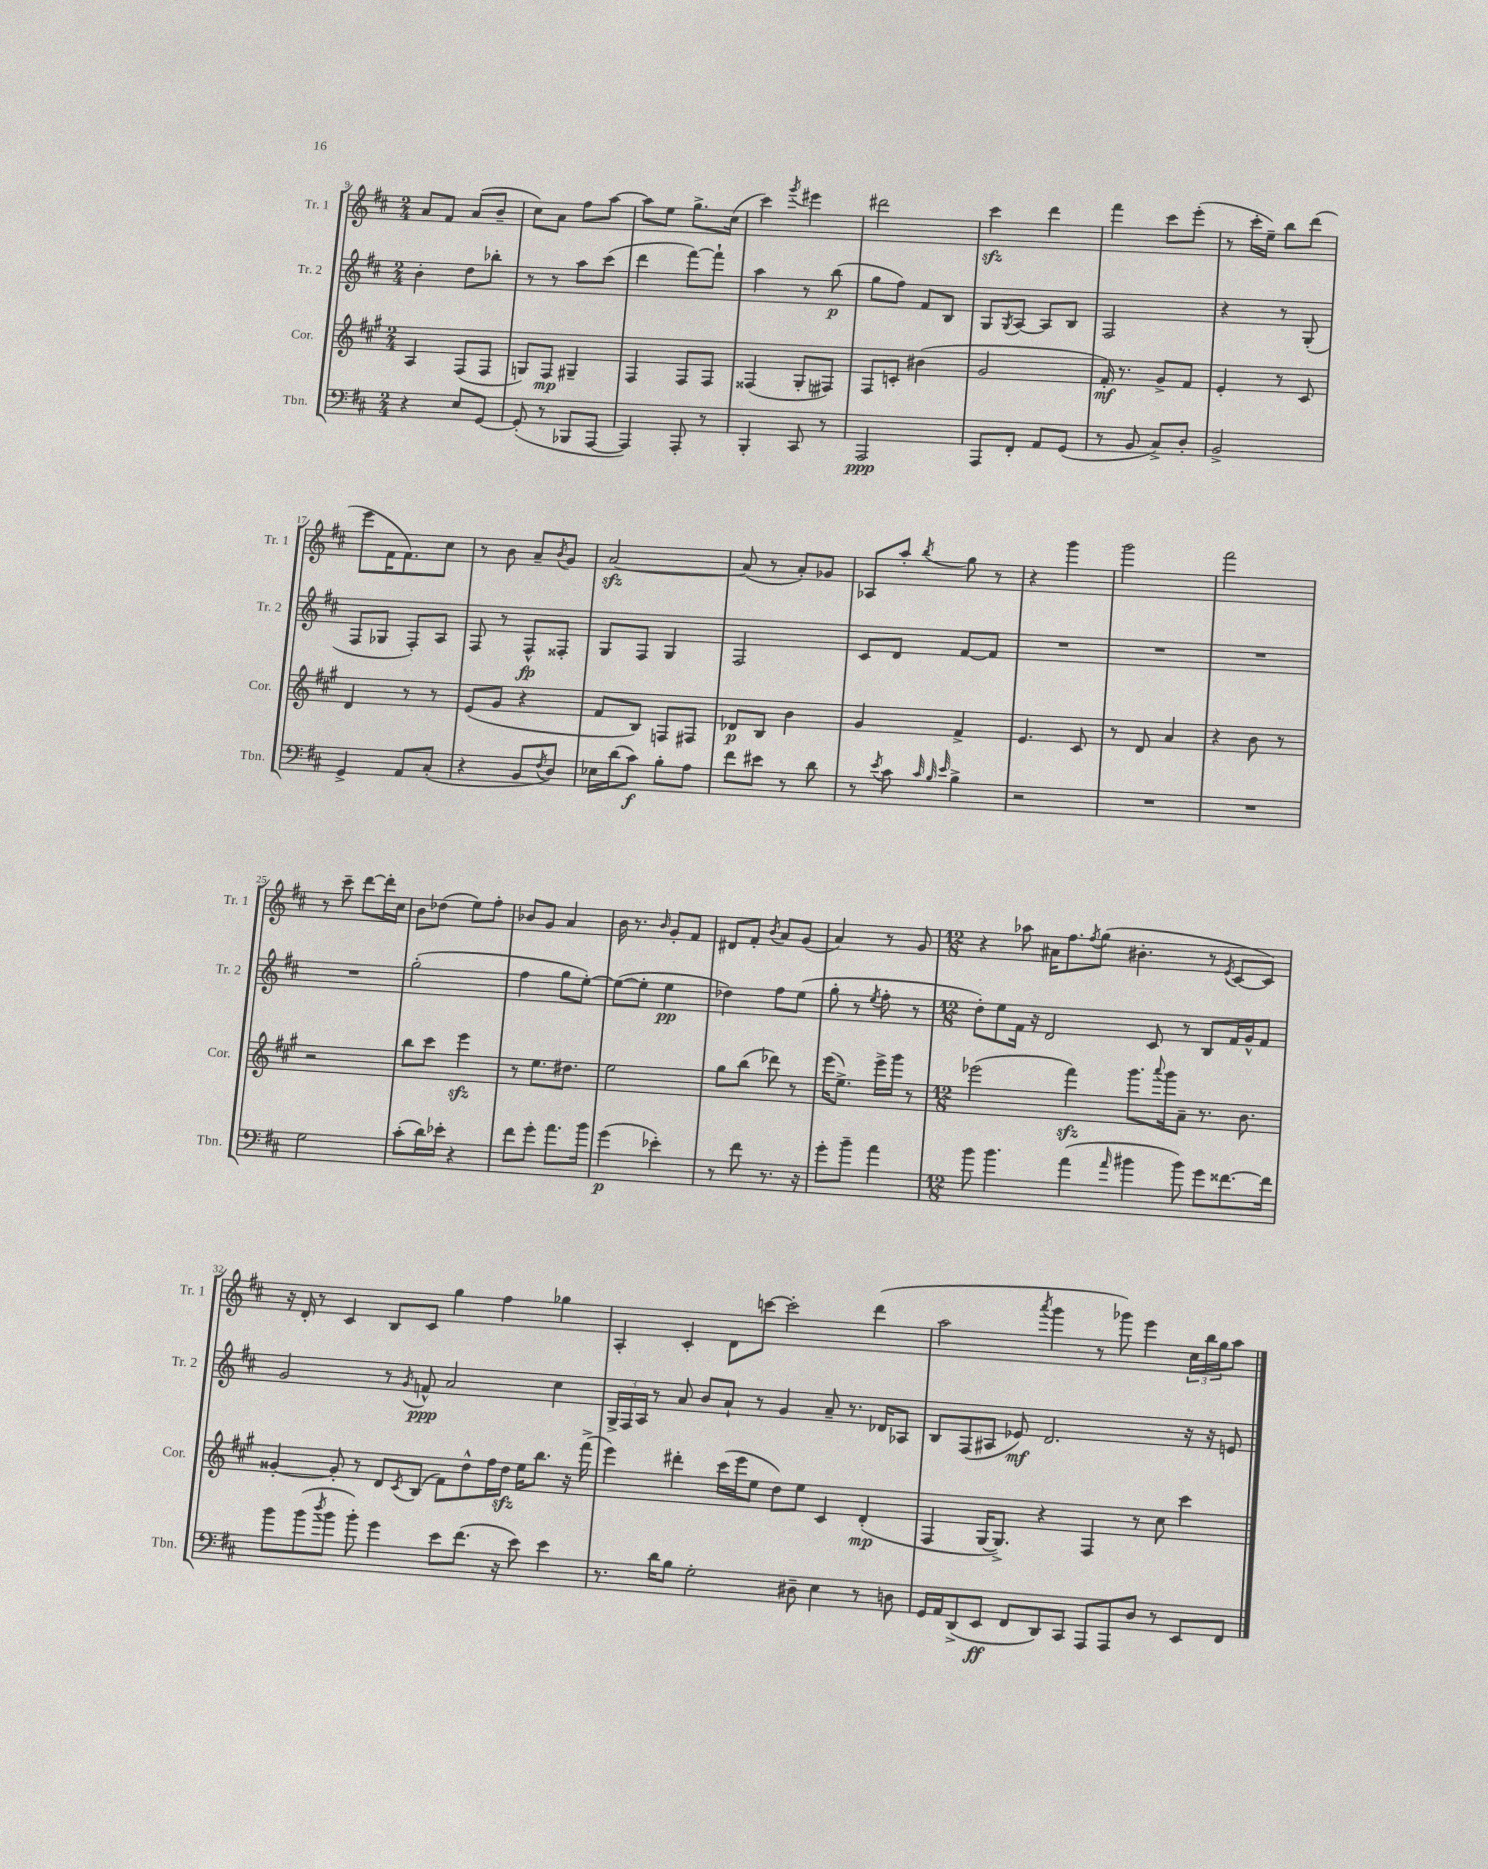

**kern	**kern	**kern	**kern
*staff4	*staff3	*staff2	*staff1
*clefF4	*clefG2	*clefG2	*clefG2
*k[f#c#]	*k[f#c#g#]	*k[f#c#]	*k[f#c#]
*M2/4	*M2/4	*M2/4	*M2/4
4r	4A	4b'	8a
.	.	.	8f#
8E	(8F#	8dd	(8a
[8GG	8F#	8bb-'	8b~
=	=	=	=
(8GG']	8G)	8r	8cc#)
8r	8F#	8r	8a
8BBB-	4G#~	8aa	8ff#
[8AAA	.	(8ccc#	[8aa
=	=	=	=
4AAA])	4F#	4ddd	8aa]
.	.	.	8ee
8AAA'	8F#	[8fff#)	8.gg^
8r	8F#	8fff#`]	.
.	.	.	(16cc#
=	=	=	=
4BBB'	(4F##	4aa	4ccc#)
.	.	.	8qggg
8CC#	8G#'	8r	4eee#
8r	8F#)	(8bb	.
=	=	=	=
2AAA	8F#	8gg	2ddd#
.	8c'	8ff#)	.
.	(4b#	8f#	.
.	.	8B	.
=	=	=	=
8AAA	2g#	8G	4ccc#
.	.	8qG	.
8FF#'	.	[8A	.
8AA	.	8A]	4ddd
(8GG	.	8B	.
=	=	=	=
8r	16f#')	2F#	4fff#
.	8.r	.	.
8BB	.	.	.
8C#^)	8g#^	.	8ccc#
8D'	8f#	.	(8eee'
=	=	=	=
2BB^	4e'	4r	8r
.	.	.	16ccc#'
.	.	.	16ee~)
.	8r	8r	8bb
.	8c#	(8G'	(8ddd
=	=	=	=
4GG^	4d	8F#	8eee
.	.	8G-	16f#
.	.	.	8.f#)
8AA	8r	8F#')	.
(8C#'	8r	8A	8cc#
=	=	=	=
4r	(8e	8F#	8r
.	8g#	8r	8b
8BB	4r	8F#^^	8a~
8qF#	.	.	8qb
8D)	.	8F##'	8g
=	=	=	=
16E-	8f#	8G	[2a
(16d	.	.	.
8c#)	8B)	8F#	.
8B'	8F	4G	.
8A	8F#	.	.
=	=	=	=
8f#	8d-	2F#	(8a]
8e#	8B	.	8r
8r	4b	.	8a')
8d	.	.	8g-
=	=	=	=
8r	4g#	8c#	8A-
8qe	.	.	.
8c#	.	8d	8aa'
32qqc#	.	.	.
32qqB	.	.	.
32qqe	.	.	8qbb
4B^	4f#^	[8f#	8gg
.	.	8f#]	8r
=	=	=	=
2r	4.e	2r	4r
.	.	.	4ggg
.	8c#	.	.
=	=	=	=
2r	8r	2r	2ggg
.	8d	.	.
.	4a	.	.
=	=	=	=
2r	4r	2r	2fff#
.	8b	.	.
.	8r	.	.
=	=	=	=
2G	2r	2r	8r
.	.	.	8ccc#~
.	.	.	[8ddd
.	.	.	16ddd']
.	.	.	16cc#
=	=	=	=
(8c#'	8bb	(2gg'	8b
16d)	8ccc#	.	(8dd-
16e-'	.	.	.
4r	4eee	.	8ee)
.	.	.	8ff#'
=	=	=	=
8f#	8r	4ff#	8b-
8g'	8.ee	.	8g
8.a	.	8gg	4a
.	8.dd#	.	.
.	.	[8ee')	.
16b	.	.	.
=	=	=	=
(4g	2ee	(8ee_	16b
.	.	.	8.r
.	.	8ee']	.
.	.	.	16qqb
4e-')	.	4ee	8g'
.	.	.	8f#
=	=	=	=
8r	8gg#	4dd-)	8d#
8f#	(8bb	.	8f#'
.	.	.	8qb
8.r	8ddd-)	8ff#	8a
.	8r	(8ee	(8g
16r	.	.	.
=	=	=	=
8g'	(16eee	8gg'	4a)
.	8.ee^)	.	.
8b~	.	8r	.
.	.	8qee	.
4a	16eee^	8ff#'	8r
.	16ggg#	.	.
.	8r	8r	8g
=	=	=	=
*M12/8	*M12/8	*M12/8	*M12/8
8b	(2eee-	8dd')	4r
4.b	.	8ee	.
.	.	16f#	8aa-
.	.	16r	.
.	.	2d	16a#
.	.	.	8.ff#
(4a	4fff#)	.	.
.	.	.	8qff#
.	.	.	(8gg
16qqa	.	.	.
4b#	8.ggg#	.	4.b#'
.	.	8c#	.
.	8qqaaa	.	.
.	16ggg#	.	.
8b#)	8a~	8r	.
8g	8.r	8B	8r
.	.	.	8qe
[8.f##	.	16f#	[8c#
.	8.b	16g^^	.
.	.	8f#	8c#])
16f##]	.	.	.
=	=	=	=
8b	[4g##'	2g	16r
.	.	.	16d'
(8b	.	.	8r
8qdd	.	.	.
8b	8g##']	.	4c#
8b')	8r	.	.
4g	8d	8r	8B
.	8qc#	8qg	.
.	(8B	8f^^	8c#
8e	8f#)	2a	4gg
(8.f#	8dd^^	.	.
.	16ff#	.	4ff#
16r	16dd	.	.
8e)	16ee	.	.
.	8.bb	.	.
4e	.	4cc#	4gg-
.	16r	.	.
.	(16fff#^	.	.
=	=	=	=
8.r	4eee)	24G^	4A'
.	.	24F#	.
.	.	24A	.
.	.	8r	.
16d	.	.	.
8B	4ddd#'	8a	4c#'
2G'	.	8b	.
.	(16ccc#	8a`	8d
.	16eee	.	.
.	8ee	8r	[8ccc
.	8dd)	4g	2ccc']
8D#~	8ee	.	.
4E	4c#	8a~	.
.	.	8.r	.
8r	(4d'	.	(4ddd
.	.	16d-	.
8D	.	8A-	.
=	=	=	=
16GG	4F#	8B	2aa
16AA	.	.	.
(8DD^	.	(8F#	.
8EE	[16G#	8A#	.
.	8.G#^])	.	.
8FF#	.	8e-)	.
.	.	.	8qaaa
8DD)	4r	2.d	4ggg
8CC#	.	.	.
8AAA	4F#	.	8r
8AAA	.	.	8ggg-)
8D	8r	.	4eee
8r	8cc#	.	.
8EE	4ccc#	16r	24cc#
.	.	.	24bb
.	.	16r	.
.	.	.	24gg
8FF#	.	8e	8aa
==	==	==	==
*-	*-	*-	*-
